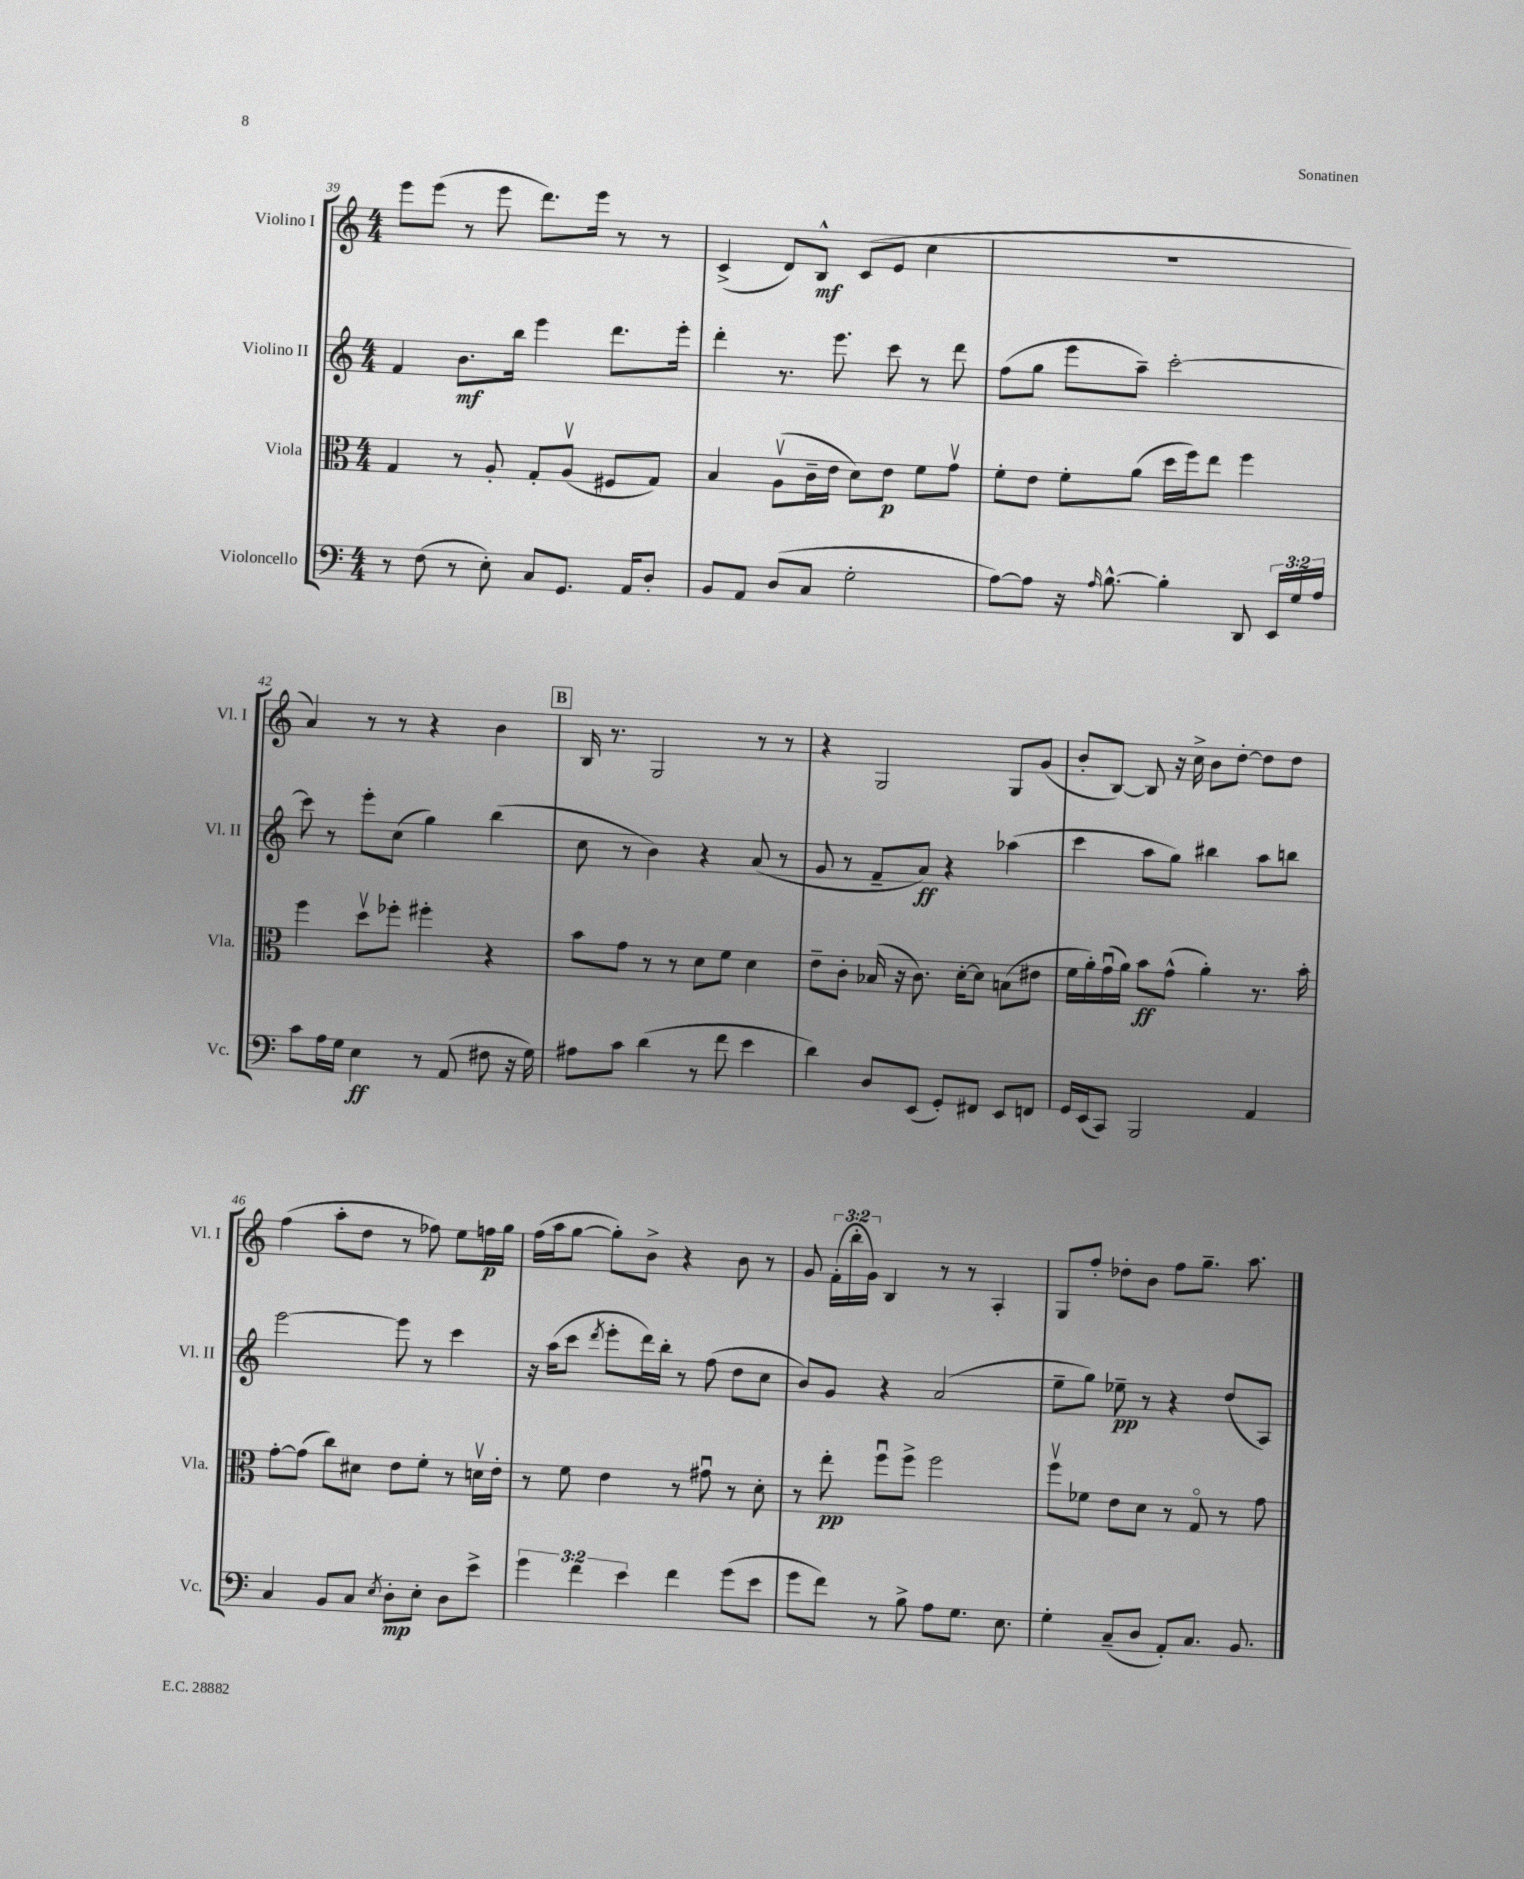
<<
\new StaffGroup <<
\new Staff = "s0" \with { instrumentName = "Violino I" shortInstrumentName = "Vl. I" } {
    \clef treble \key c \major \numericTimeSignature \time 4/4 \override Staff.TupletNumber.text = #tuplet-number::calc-fraction-text
    \autoBeamOff e'''8[ e'''8]( r8 e'''8 d'''8.[) e'''16] r8 r8 |
    c'4->( d'8[) b8]-^\mf c'8[( e'8] c''4 |
    R1 |
    a'4) r8 r8 r4 b'4 |
    \mark \markup { \box "B" } b16 r8. g2 r8 r8 |
    r4 g2 g8[ g'8]( |
    b'8[-. b8]~) b8 r16 c''16-> b'8[ d''8]~-. d''8[ d''8] |
    f''4( a''8[-. d''8] r8 fes''8) e''8[ f''16\p g''16] |
    f''16[( a''16 g''8]~ g''8[-.) b'8]-> r4 b'8 r8 |
    g'8 \tuplet 3/2 { f'16[-.( b''16-. g'16]) } b4 r8 r8 a4-. |
    g8[ f''8]-. des''8[-. b'8] f''8[ g''8.]-- a''8. \bar "|." |
}
\new Staff = "s1" \with { instrumentName = "Violino II" shortInstrumentName = "Vl. II" } {
    \clef treble \key c \major \numericTimeSignature \time 4/4
    \autoBeamOff f'4 b'8.[\mf b''16] e'''4 d'''8.[ e'''16]-. |
    d'''4-. r8. e'''8. c'''8 r8 d'''8 |
    f''8[( g''8] e'''8[ a''8]--) c'''2~-. |
    c'''8 r8 e'''8[-. c''8]( g''4) b''4( |
    \mark \markup { \box "B" } c''8 r8 b'4) r4 a'8( r8 |
    g'8 r8 f'8[-- a'8]\ff) r4 aes''4( |
    c'''4 a''8[ g''8]) bis''4 a''8[ b''8] |
    e'''2~ e'''8 r8 c'''4 |
    r16 a''16[( c'''8] \acciaccatura { d'''8 } e'''8[-. d'''16) b''16]-. r8 f''8( d''8[ c''8] |
    b'8[) g'8] r4 a'2( |
    e''8[-- g''8]) ees''8--\pp r8 r4 d''8[( a8]) \bar "|." |
}
\new Staff = "s2" \with { instrumentName = "Viola" shortInstrumentName = "Vla." } {
    \clef alto \key c \major \numericTimeSignature \time 4/4
    \autoBeamOff g4 r8 a8-. g8[-. a8]\upbow( fis8[ g8]) |
    b4 a8[\upbow( c'16-- e'16] d'8[) e'8]\p f'8[ g'8]\upbow |
    f'8[-. e'8] f'8[-. a'8]( d''16[ f''16) e''8] f''4 |
    f''4 d''8[\upbow fes''8]-. fis''4-. r4 |
    \mark \markup { \box "B" } b'8[ g'8] r8 r8 d'8[ f'8] d'4 |
    e'8[-- c'8]-. bes16( r16 c'8.) d'16[~-. d'8] b8[( eis'8] |
    f'16[ a'16-.) g'16\downbow( a'16]) b'8[\ff g'8]-^( a'4-.) r8. b'16-. |
    g'8[~-. g'8]( c''8[) dis'8] e'8[ f'8]-. r8 d'16[\upbow e'16]-. |
    r8 f'8 e'4 r8 gis'8\downbow r8 d'8-. |
    r8 e''8-.\pp f''8[\downbow f''8]-> f''2 |
    f''8[\upbow fes'8] e'8[ d'8] r8 g8\flageolet r8 g'8 \bar "|." |
}
\new Staff = "s3" \with { instrumentName = "Violoncello" shortInstrumentName = "Vc." } {
    \clef bass \key c \major \numericTimeSignature \time 4/4 \override Staff.TupletNumber.text = #tuplet-number::calc-fraction-text
    \autoBeamOff r8 f8( r8 e8-.) c8[ g,8.] a,16[ d8]-. |
    b,8[ a,8] d8[( c8] g2-. |
    a8[~) a8] r16 \grace { a16 } b8.~-^ b4-. d,8 \tuplet 3/2 { e,16[ g16 a16] } |
    c'8[ a16 g16] e4\ff r8 a,8( fis8 r16 g16) |
    \mark \markup { \box "B" } ais8[ c'8] d'4( r8 f'8 e'4 |
    d'4) d8[ e,8]( g,8[-.) fis,8] e,8[ f,8] |
    g,16[ e,16( c,8]) b,,2 a,4 |
    c4 b,8[ c8] \acciaccatura { e8 } d8[-.\mp e8]-. d8[ e'8]-> |
    \tuplet 3/2 { g'4 f'4 e'4 } f'4 g'8[( e'8] |
    g'8[ f'8]) r8 b8-> a8[ g8.] e8. |
    g4-. c8[--( d8] a,8[-.) c8.] b,8. \bar "|." |
}
>>
>>
\layout { \context { \Score currentBarNumber = #39 } }
